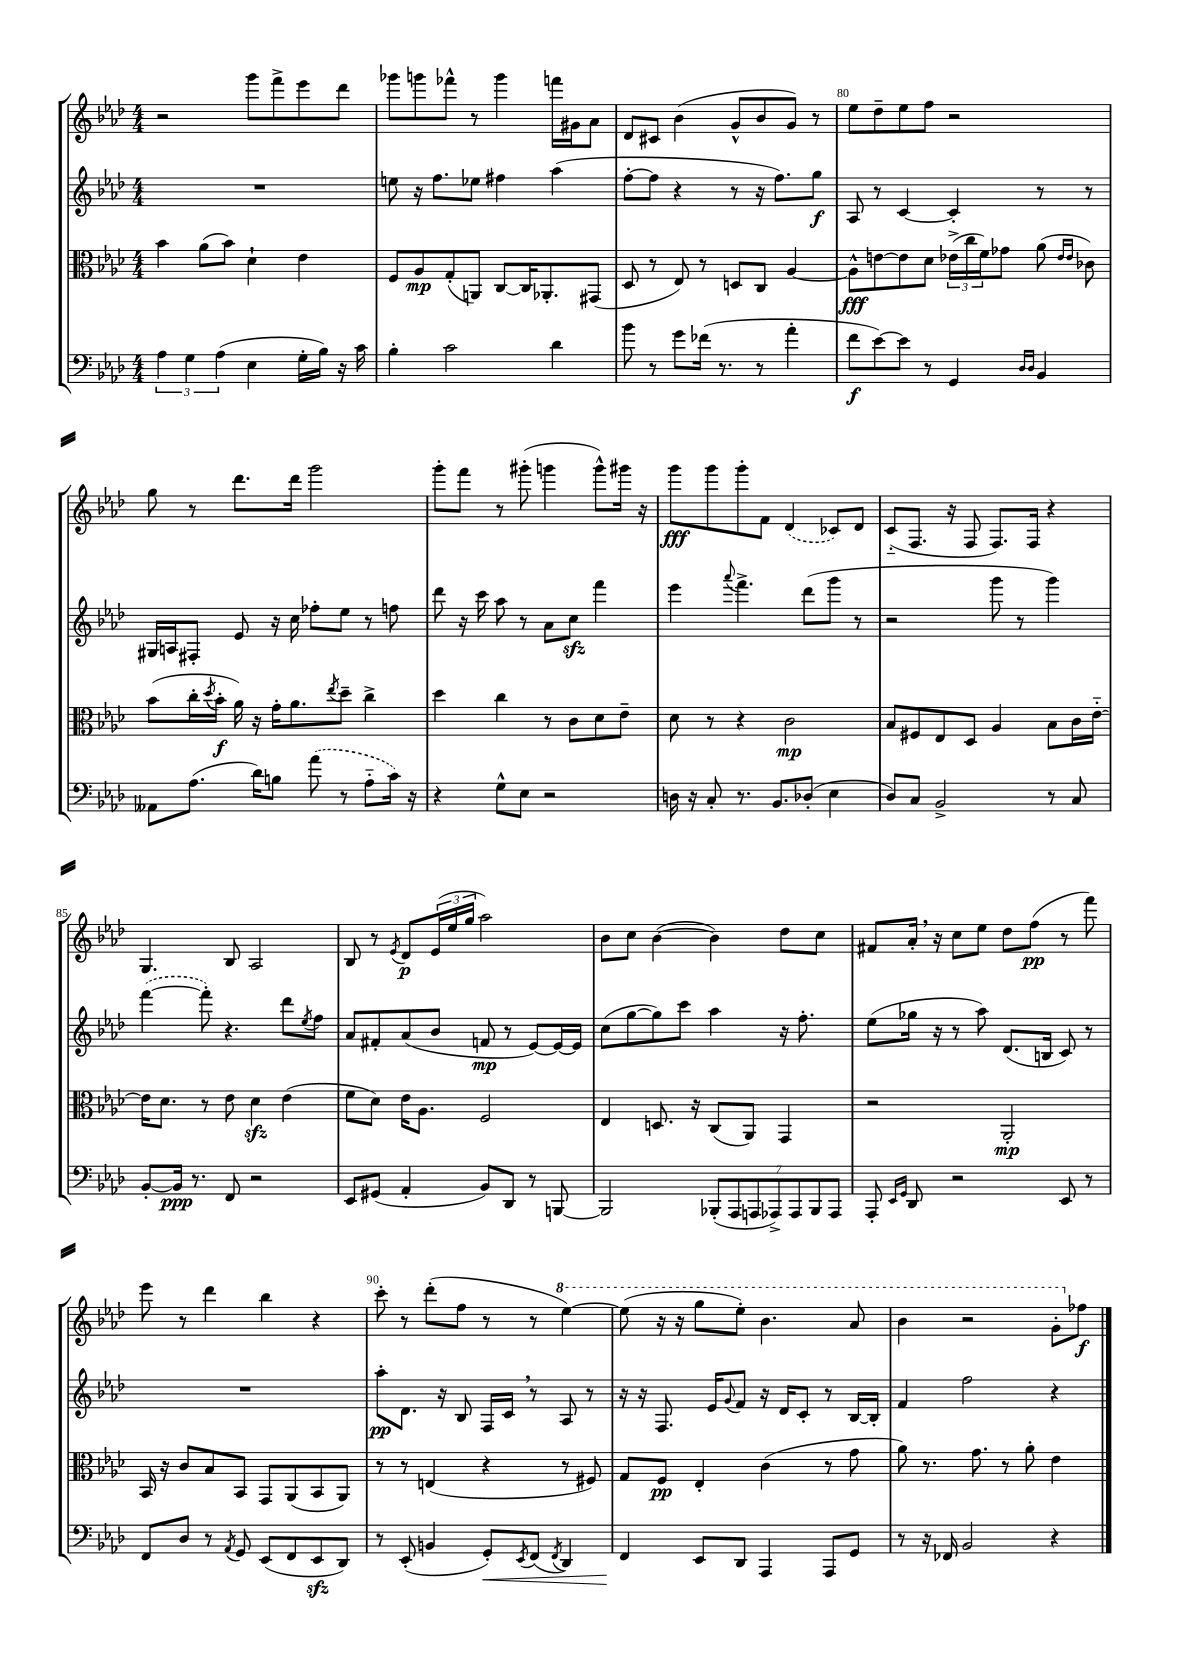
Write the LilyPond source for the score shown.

<<
\new StaffGroup <<
\new Staff = "s0" {
    \clef treble \key aes \major \numericTimeSignature \time 4/4
    r2 g'''8 f'''8-> ees'''8 des'''8 |
    ges'''8 g'''8 fes'''8-^ r8 g'''4 f'''16 gis'16 aes'8 |
    des'8 cis'8 bes'4( g'8-^ bes'8 g'8) r8 |
    ees''8 des''8-- ees''8 f''8 r2 |
    g''8 r8 des'''8. des'''16 g'''2 |
    g'''8-. f'''8 r8 gis'''8-.( g'''4 g'''8-^) gis'''16 r16 |
    g'''8\fff g'''8 g'''8-. f'8 \once \slurDashed des'4( ces'8) des'8 |
    c'8-_( f8. r16 f8 f8.) f16 r4 |
    g4. bes8 aes2 |
    bes8 r8 \acciaccatura { ees'8 } des'8\p \tuplet 3/2 { ees'16( ees''16 g''16 } aes''2) |
    bes'8 c''8 bes'4~( bes'4) des''8 c''8 |
    fis'8 aes'16-. \breathe r16 c''8 ees''8 des''8 f''8\pp( r8 f'''8) |
    ees'''8 r8 des'''4 bes''4 r4 |
    c'''8-. r8 des'''8-.( f''8 r8 r8 \ottava #1 ees'''4~) |
    ees'''8( r16 r16 g'''8 ees'''8-.) bes''4. aes''8 |
    bes''4 r2 g''8-. \ottava #0 fes''8\f \bar "|." |
}
\new Staff = "s1" {
    \clef treble \key aes \major \numericTimeSignature \time 4/4
    R1 |
    e''8 r16 f''8. ees''8 fis''4 aes''4( |
    f''8~-. f''8 r4 r8 r16 f''8.) g''8\f |
    aes8 r8 c'4~ c'4-. r8 r8 |
    gis16 a16 fis8-. ees'8 r16 c''16 fes''8-. ees''8 r8 f''8 |
    des'''8 r16 c'''16 aes''8 r8 aes'8 c''8\sfz f'''4 |
    ees'''4 \appoggiatura { aes'''8 } f'''4.-> des'''8( g'''8 r8 |
    r2 g'''8 r8 g'''4) |
    \once \slurDashed f'''4~( f'''8-.) r4. des'''8 \acciaccatura { ees''8 } f''8 |
    aes'8 fis'8-. aes'8( bes'8 f'8\mp r8 ees'8~) ees'16~ ees'16 |
    c''8( g''8~ g''8) c'''8 aes''4 r16 f''8.-. |
    ees''8( ges''16 r16 r8 aes''8) des'8.( b16 c'8) r8 |
    R1 |
    aes''8-.\pp des'8. r16 bes8 f16 c'16 \breathe r8 aes8 r8 |
    r16 r16 f8. ees'16 \appoggiatura { g'8 } f'8 r16 des'16 c'8-. r8 bes16~ bes16-. |
    f'4 f''2 r4 \bar "|." |
}
\new Staff = "s2" {
    \clef alto \key aes \major \numericTimeSignature \time 4/4
    bes'4 aes'8( bes'8) des'4-! ees'4 |
    f8 aes8\mp g8-.( a,8) c8~ c16 aes,8.-. gis,8( |
    des8 r8 ees8) r8 d8 c8 aes4~ |
    aes8-^\fff e'8~ e'8 des'8 \tuplet 3/2 { ees'16->( c''16 f'16) } ges'8 aes'8( \grace { ees'16 ees'16 } ces'8) |
    bes'8( c''16-. \acciaccatura { des''8 } bes'16-.\f aes'16) r16 g'16-. aes'8. \acciaccatura { ees''8 } des''8-- c''4-> |
    des''4 c''4 r8 c'8 des'8 ees'8-- |
    des'8 r8 r4 c'2\mp |
    bes8 fis8 ees8 des8 aes4 bes8 c'16 ees'16~-_ |
    ees'16 des'8. r8 ees'8 des'4\sfz ees'4( |
    f'8 des'8) ees'16 aes8. f2 |
    ees4 d8. r16 c8( aes,8) g,4 |
    r2 aes,2-.\mp |
    bes,16 r16 c'8 bes8 bes,8 g,8 aes,8( bes,8 aes,8) |
    r8 r8 e4( r4 r8 fis8) |
    g8 f8\pp ees4-. c'4( r8 g'8 |
    aes'8) r8. g'8. r8 aes'8-. ees'4 \bar "|." |
}
\new Staff = "s3" {
    \clef bass \key aes \major \numericTimeSignature \time 4/4
    \tuplet 3/2 { aes4 g4 aes4( } ees4 g16-. bes16) r16 c'16 |
    bes4-. c'2 des'4 |
    bes'8 r8 g'8 fes'16( r8. r8 aes'4-. |
    f'8\f ees'8~) ees'8 r8 g,4 \grace { des16 des16 } bes,4 |
    aeses,8 aes8.( des'16) b8 \once \slurDashed aes'8( r8 aes8-_ c'16) r16 |
    r4 g8-^ ees8 r2 |
    d16 r16 c8-. r8. bes,8. des8-.( ees4 |
    des8) c8 bes,2-> r8 c8 |
    bes,8~-. bes,16\ppp r8. f,8 r2 |
    ees,8 gis,8( aes,4-. bes,8) des,8 r8 b,,8~ |
    b,,2 \tuplet 7/4 { bes,,8-.( aes,,8 a,,8 aes,,8->) aes,,8 bes,,8 aes,,8 } |
    aes,,8-. \grace { ees,16 g,16 } des,8 r2 ees,8 r8 |
    f,8 des8 r8 \acciaccatura { aes,8 } g,8 ees,8( f,8 ees,8\sfz des,8) |
    r8 ees,8-.( b,4 g,8-.\<) \acciaccatura { ees,8 } f,8( \acciaccatura { f,8 } des,4) |
    f,4\! ees,8 des,8 aes,,4 aes,,8 g,8 |
    r8 r16 fes,16 bes,2 r4 \bar "|." |
}
>>
>>
\layout { \context { \Score currentBarNumber = #77 \override BarNumber.break-visibility = ##(#f #t #t) barNumberVisibility = #(every-nth-bar-number-visible 5) } }
